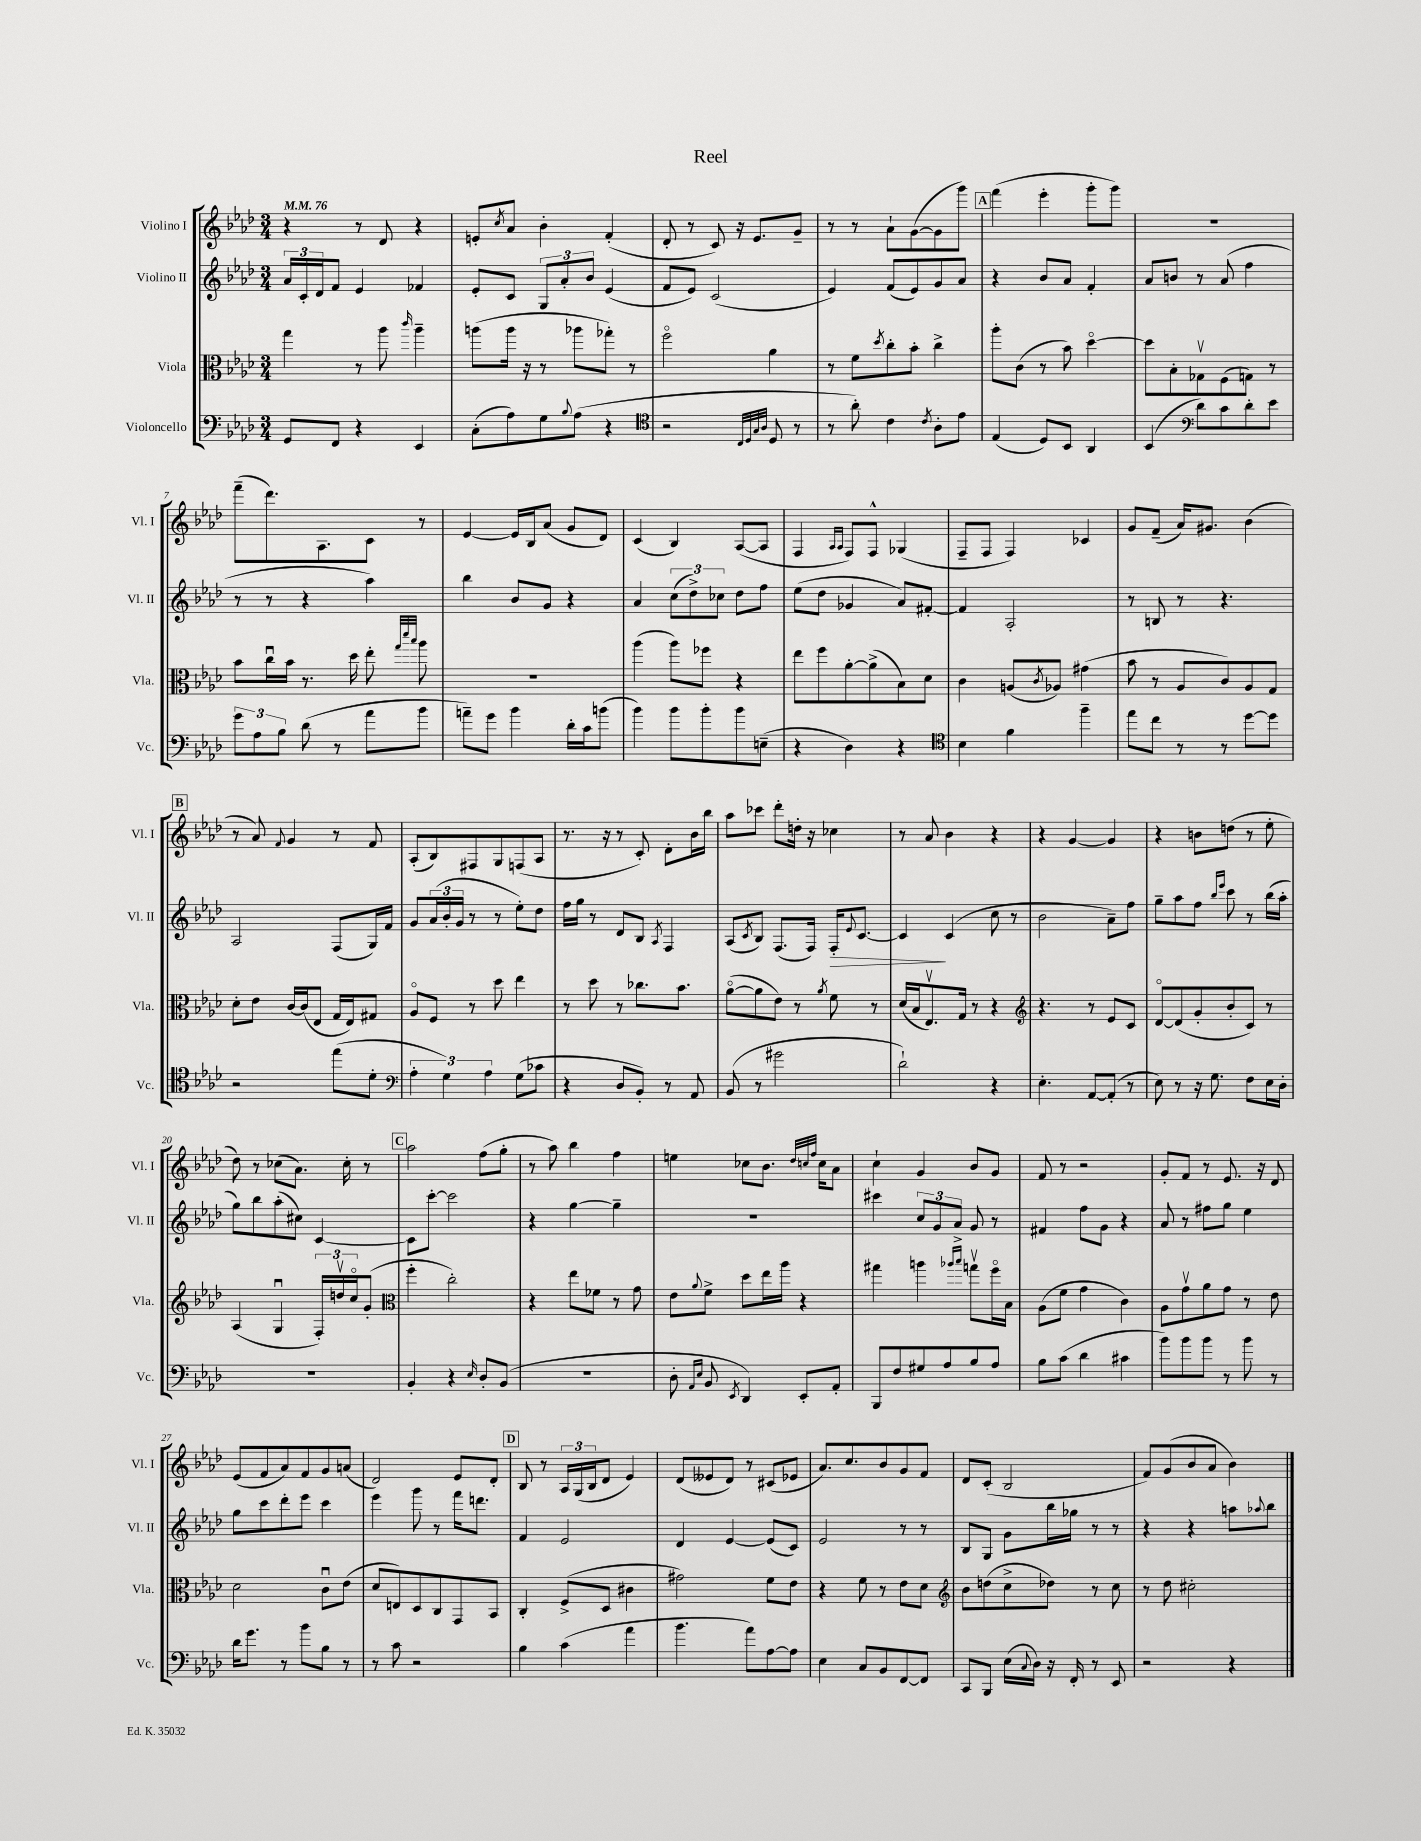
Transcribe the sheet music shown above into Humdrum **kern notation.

**kern	**kern	**kern	**dynam	**kern
*part4	*part3	*part2	*part2	*part1
*staff4	*staff3	*staff2	*staff2	*staff1
*I"Violoncello	*I"Viola	*I"Violino II	*	*I"Violino I
*I'Vc.	*I'Vla.	*I'Vl. II	*	*I'Vl. I
*clefF4	*clefC3	*clefG2	*	*clefG2
*k[b-e-a-d-]	*k[b-e-a-d-]	*k[b-e-a-d-]	*	*k[b-e-a-d-]
*M3/4	*M3/4	*M3/4	*	*M3/4
*MM76	*MM76	*MM76	*	*MM76
=1	=1	=1	=1	=1
8GG/L	4gg\	24a-/LL	.	4r
.	.	24c'/	.	.
.	.	24d-/J	.	.
8FF/J	.	8f/J	.	.
4r	8r	4e-/	.	8r
.	8aa-\	.	.	8d-/
.	16qqccc/	.	.	.
4EE-/	4aa-~\	4f-X/	.	4r
=2	=2	=2	=2	=2
(8C'\L	(8aan\L	8e-'/L	.	8en'/L
.	.	.	.	8qcc/
8A-\)	16aa\Jk	8c/J	.	8a-/J
.	16r	.	.	.
8G\	8r	12G/L	.	4b-'\
.	.	12a-'/	.	.
8qqB-/	.	.	.	.
(8A-\J	8aa-X\L	.	.	.
.	.	12b-/J	.	.
4r	8gg-X'\J)	(4e-/	.	(4f'/
.	8r	.	.	.
=3	=3	=3	=3	=3
*clefC4	*	*	*	*
2r	2ff\	8f/L	.	8d-'/
.	.	8e-/J)	.	8r
.	.	(2c/	.	8c/)
.	.	.	.	16r
.	.	.	.	8.e-/L
32qqC/LLL	.	.	.	.
32qqD-/	.	.	.	.
32qqG/	.	.	.	.
32qqA-/JJJ	.	.	.	.
8D-/	4a-\	.	.	.
8r	.	.	.	8g~/J
=4	=4	=4	=4	=4
8r	8r	4e-/)	.	8r
8a-'\)	8f\L	.	.	8r
.	8qdd-/	.	.	.
4c\	8cc'\	(8f/L	.	8a-`\L
.	8b-'\J	8e-/)	.	([8g\
8qc/	.	.	.	.
8A-'\L	4cc^\	8g/	.	8g\]
8e-\J	.	8a-/J	.	8ggg\J)
!!LO:REH:place=s1:t=A
=5	=5	=5	=5	=5
(4E-/	8aa-'\L	4r	.	(4fff\
.	(8c\J	.	.	.
8D-/L)	8r	8b-/L	.	4eee-'\
8BB-/J	8b-\)	8a-/J	.	.
4AA-/	[4dd-\	4f'/	.	8ggg'\L
.	.	.	.	8ggg\J)
=6	=6	=6	=6	=6
(4BB-/	8dd-\L]	8a-/L	.	2.r
.	8B-'\	8bn/J	.	.
*clefF4	*	*	*	*
8d-\L)	8G-Xv\	8r	.	.
8c\	(8F\	(8a-/	.	.
8d-'\	8Gn\J)	4ff\	.	.
8e-\J	8r	.	.	.
!!LO:LB:g=z
=7	=7	=7	=7	=7
12g\L	8b-\L	8r	.	(8fff~\L
12A-\	.	.	.	.
.	16ccu\L	8r	.	8.ddd-\)
12B-\J	.	.	.	.
.	16b-\JJ	.	.	.
(8d-\	8.r	4r	.	.
.	.	.	.	8.A-\
8r	.	.	.	.
.	16dd-\	.	.	.
8a-\L	8ee-'\	4aa-\)	.	8c\J
.	32qqgg/LLL	.	.	.
.	32qqddd-/	.	.	.
.	32qqbb-/JJJ	.	.	.
8b-\J	8aa-\	.	.	8r
=8	=8	=8	=8	=8
8an~\L)	2.r	4bb-\	.	[4e-/
8g\J	.	.	.	.
4b-\	.	8b-/L	.	16e-/LL]
.	.	.	.	16B-/J
.	.	8g/J	.	(8a-/J
16d-'\LL	.	4r	.	8g/L
16c\J	.	.	.	.
(8bn\J	.	.	.	8d-/J)
=9	=9	=9	=9	=9
4b-\)	(4aa-\	4a-/	.	(4c/
8b-\L	8aa-\L)	(12cc\L	.	4B-/)
.	.	12dd-^\)	.	.
8b-'\	8ff-X\J	.	.	.
.	.	12cc-X\J	.	.
8b-\	4r	8dd-\L	.	([8A-/L
(8En~\J	.	8ff\J	.	8A-/J]
=10	=10	=10	=10	=10
4r	8ee-\L	(8ee-\L	.	4F/
.	8ff\	8dd-\J	.	.
.	.	.	.	16qqA-/LL
.	.	.	.	16qqA-/JJ
4D-\)	[8a-'\	4g-X/	.	8F/L)
.	(8a-^\]	.	.	8F^^/J
4r	8B-\)	8a-/L)	.	(4G-X/
.	8d-\J	[8f#X'/J	.	.
=11	=11	=11	=11	=11
*clefC4	*	*	*	*
4B-\	4c\	4f#/]	.	8F~/L
.	.	.	.	8F/J
4f\	(8An/L	2A-'/	.	4F/)
.	8qc/	.	.	.
.	8A-X/J)	.	.	.
4ff~\	(4g#X\	.	.	4c-X/
=12	=12	=12	=12	=12
8ee-\L	8b-\	8r	.	8g/L
8cc\J	8r	8Bn/	.	(8f~/J
8r	8A-/L	8r	.	16a-/KL)
.	.	.	.	8.g#X/J
8r	8c/)	4.r	.	.
[8dd-\L	8A-/	.	.	(4b-\
8dd-\J]	8G/J	.	.	.
!!LO:LB:g=z
!!LO:REH:place=s1:t=B
=13	=13	=13	=13	=13
2r	8d-'\L	2A-/	.	8r
.	8e-\J	.	.	8a-/)
.	.	.	.	8qqf/
.	[16c/LL	.	.	4g/
.	(16c/J]	.	.	.
.	8E-/J	.	.	.
(8ee-\L	16G/LL	(8F/L	.	8r
.	16E-/J)	.	.	.
8d-'\J	8G#X/J	16G/L)	.	8f/
.	.	16f/JJ	.	.
=14	=14	=14	=14	=14
*clefF4	*	*	*	*
6A-'\	8A-/L	8g/L	.	(8A-'/L
.	8F/J	(24a-/L	.	8B-/)
6G\)	.	24b-'/	.	.
.	.	24g/JJ	.	.
.	8r	8r	.	8F#X/
6A-\	.	.	.	.
.	8dd-\	8r	.	8G/
(8G\L	4ee-\	8ee-'\L)	.	(8Fn/
8c-X\J	.	8dd-\J	.	8A-/J
=15	=15	=15	=15	=15
4r	8r	16ff\LL	.	8.r
.	.	16gg\JJ	.	.
.	8dd-\	8r	.	.
.	.	.	.	16r
8D-/L	8r	8d-/L	.	8r
8BB-'/J)	8.cc-X\L	8B-/J	.	8c'/)
.	.	8qA-/	.	.
8r	.	4F/	.	8d-'\L
.	8.b-\J	.	.	.
8AA-/	.	.	.	16b-\L
.	.	.	.	16bb-\JJ
=16	=16	=16	=16	=16
(8BB-/	([8a-\L	(8A-/L	.	8aa-\L
.	.	8qc/	.	.
8r	8a-\]	8B-/J)	.	8ccc-X\J
2g#X\	8e-\J)	(8.F/L	.	8ddd-'\L
.	8r	.	.	16ddn'\Jk
.	.	16F/Jk)	.	16r
.	8qa-/	.	.	.
!	!	!	!LO:HP:b	!
.	8f\	16F'/KL	>	4cc-X\
.	.	8qqe-/	.	.
.	.	[8.c/J	.	.
.	8r	.	.	.
=17	=17	=17	=17	=17
2d-`\)	(16d-/LL	4c/]	.	8r
.	16B-/J	.	.	.
.	8.E-v/)	.	.	8a-/
.	.	(4c/	]	4b-\
.	16G/Jk	.	.	.
.	8r	.	.	.
4r	4r	8cc\	.	4r
.	.	8r	.	.
=18	=18	=18	=18	=18
*	*clefG2	*	*	*
4.E-'\	4.r	2b-\	.	4r
.	.	.	.	[4g/
[8AA-/L	8r	.	.	.
(8AA-'/J]	8e-/L	8a-~\L)	.	4g/]
8r	8c/J	8ff\J	.	.
=19	=19	=19	=19	=19
8E-\)	[8d-/L	8gg~\L	.	4r
8r	(8d-/]	8aa-\	.	.
16r	8g'/	8ff\J	.	8bn\L
8.G\	.	.	.	.
.	.	16qqbb-/LL	.	.
.	.	16qqeee-/JJ	.	.
.	8b-'/	8ccc\	.	(8ddn\J
8F\L	8c/J)	8r	.	8r
16E-\L	8r	(16bb-\LL	.	8ee-'\
16D-'\JJ	.	16aa-'\JJ	.	.
!!LO:LB:g=z
=20	=20	=20	=20	=20
2.r	(4A-/	8gg\L)	.	8dd-\)
.	.	8bb-\	.	8r
.	4Gu/	(8aa-'\	.	(8cc-X\L
.	.	8cc#X\J)	.	8.a-\J)
.	24F'/LL)	[4c/	.	.
.	24ddnv/	.	.	.
.	.	.	.	16cc-'\
.	24cc/J	.	.	.
.	(8g'/J	.	.	8r
!!LO:REH:place=s1:t=C
=21	=21	=21	=21	=21
*	*clefC3	*	*	*
4BB-'/	4ff'\	8c\L]	.	2aa-\
.	.	[8ccc'\J	.	.
4r	2cc'\)	2ccc\]	.	.
16qqE-/	.	.	.	.
8D-'/L	.	.	.	(8ff\L
(8BB-/J	.	.	.	8gg'\J
=22	=22	=22	=22	=22
2.r	4r	4r	.	8r
.	.	.	.	8aa-\)
.	8ee-\L	[4gg\	.	4bb-\
.	8f-X\J	.	.	.
.	8r	4gg~\]	.	4ff\
.	8g\	.	.	.
=23	=23	=23	=23	=23
8D-'\	8e-\L	2.r	.	4een\
16qqAA-/LL	.	.	.	.
16qqE-/JJ	8qqa-/	.	.	.
8BB-/	8f^\J	.	.	.
8qEE-/	.	.	.	.
4DD-/)	8dd-\L	.	.	8cc-X\L
.	16ee-\L	.	.	8.b-\J
.	16aa-\JJ	.	.	.
8EE-'/L	4r	.	.	.
.	.	.	.	32qqdd-/LLL
.	.	.	.	32qqccn/
.	.	.	.	32qqff/JJJ
.	.	.	.	16cc\KL
8AA-'/J	.	.	.	8a-\J
=24	=24	=24	=24	=24
8BBB-/L	4gg#X\	4ccc#X\	.	4cc`\
8F/	.	.	.	.
8G#X/	4aan\	12cc/L	.	4g/
.	.	12g/	.	.
8A-/	.	.	.	.
.	.	12a-^/J	.	.
.	16qqaa-X/LL	.	.	.
.	16qqbb-/JJ	.	.	.
8B-/	8ggnv\L	8g/	.	8b-/L
8A-/J	16ff\L	8r	.	8g/J
.	16B-\JJ	.	.	.
=25	=25	=25	=25	=25
8B-\L	(8A-\L	4f#X/	.	8f/
(8c\J	8f\J	.	.	8r
4d-\	4g\	8ff\L	.	2r
.	.	8g\J	.	.
4c#X\	4c\)	4r	.	.
=26	=26	=26	=26	=26
8b-\L)	8A-\L	8a-/	.	8g'/L
8b-\	8gv\	8r	.	8f/J
8b-\J	8a-\	8ff#X\L	.	8r
8r	8g\J	8gg\J	.	8.e-/
8b-\	8r	4ee-\	.	.
.	.	.	.	16r
8r	8e-\	.	.	8d-/
!!LO:LB:g=z
=27	=27	=27	=27	=27
16d-\KL	2d-\	8gg\L	.	(8e-/L
8.g\J	.	.	.	.
.	.	8ccc\	.	8f/
8r	.	8ddd-'\	.	8a-/)
8b-\L	.	8eee-\J	.	8f/
8B-\J	8cu\L	4ccc\	.	8g/
8r	(8e-\J	.	.	(8an/J
=28	=28	=28	=28	=28
8r	8d-/L	4eee-\	.	2d-/)
8c\	8En/)	.	.	.
2r	8D-/	8ggg\	.	.
.	8C/	8r	.	.
.	8GG/	16fff\KL	.	8e-/L
.	.	8.dddn\J	.	.
.	8BB-/J	.	.	8d-'/J
!!LO:REH:place=s1:t=D
=29	=29	=29	=29	=29
4B-\	4C'/	4f/	.	8B-/
.	.	.	.	8r
(4c\	(8F^/L	2e-/	.	24A-/LL
.	.	.	.	(24G/
.	.	.	.	24B-/J
.	8D-/J	.	.	8d-/J
4a-\	4c#X\	.	.	4e-/)
=30	=30	=30	=30	=30
4.b-\	2g#X\)	4d-/	.	(8d-/L
.	.	.	.	8e--X/
.	.	[4e-/	.	8d-/J)
8a-\L)	.	.	.	8r
[8A-\	8f\L	(8e-/L]	.	(8c#X/L
8A-\J]	8e-\J	8c/J)	.	8e-X/J
=31	=31	=31	=31	=31
4E-\	4r	2e-/	.	8.a-/L)
.	.	.	.	8.cc/
8C/L	8f\	.	.	.
8BB-/	8r	.	.	8b-/
[8FF/	8e-\L	8r	.	8g/
8FF/J]	8d-\J	8r	.	8f/J
=32	=32	=32	=32	=32
*	*clefG2	*	*	*
8CC/L	8b-\L	8B-/L	.	8d-/L
8BBB-/J	(8ddn\	8G/J	.	(8c'/J
(16E-\LL	8cc^\	8g\L	.	2B-/
8qqC/	.	.	.	.
16D-\JJ)	.	.	.	.
16r	8dd-X\J)	16bb-\L	.	.
16FF'/	.	16gg-X\JJ	.	.
8r	8r	8r	.	.
8EE-/	8cc\	8r	.	.
=33	=33	=33	=33	=33
2r	8r	4r	.	8f/L)
.	8dd-\	.	.	(8g/
.	2cc#X'\	4r	.	8b-/
.	.	.	.	8a-/J
4r	.	8aan\L	.	4b-\)
.	.	8qqaa-X/	.	.
.	.	8bb-\J	.	.
==	==	==	==	==
*-	*-	*-	*-	*-
